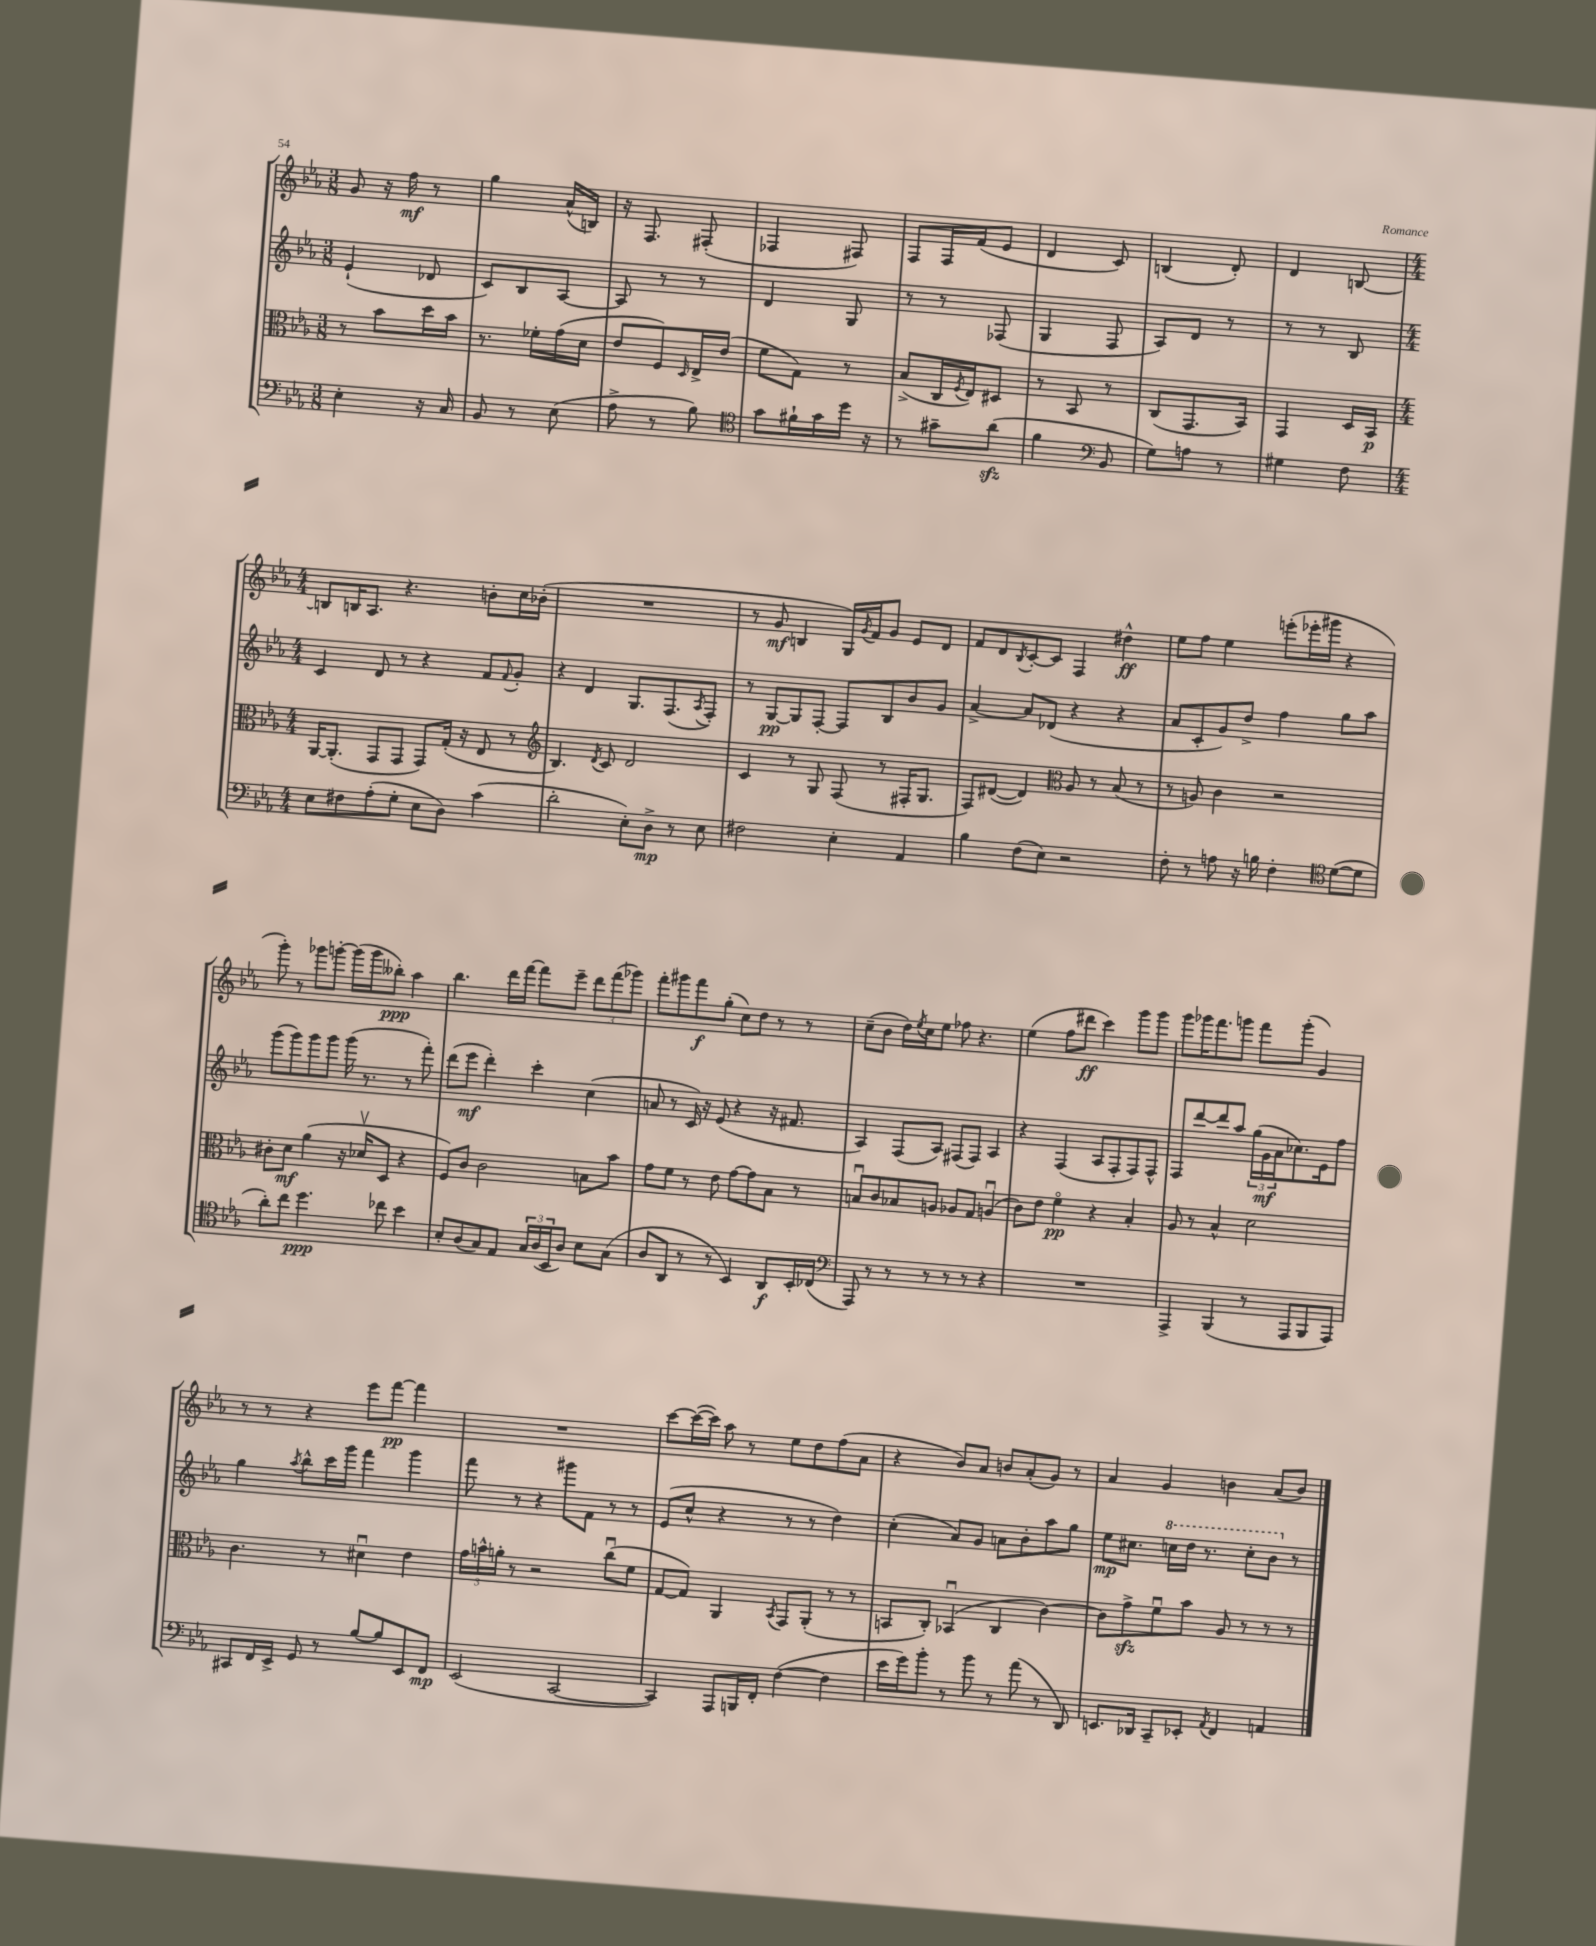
<<
\new StaffGroup <<
\new Staff = "s0" {
    \clef treble \key ees \major \numericTimeSignature \time 3/8
    g'8 r16 f''16\mf r8 |
    g''4 aes'16-^( b16) |
    r16 f8. fis8-.( |
    fes4 fis8) |
    f8 f16 f'16( ees'8 |
    d'4 c'8) |
    b4( d'8-.) |
    d'4 b8~ |
    \numericTimeSignature \time 4/4 b8 b16 aes8. r4. b'8-. c''16 bes'16-.( |
    R1 |
    r8 g'8\mf b4 g16) \acciaccatura { g'8 } f'16 g'8 ees'8 d'8 |
    f'8 d'8 \acciaccatura { bes8 } c'8~-. c'8 f4 dis''4-^\ff |
    ees''8 f''8 ees''4 e'''8-.( ees'''16-. gis'''16 r4 |
    g'''8-.) r8 ges'''8 g'''8~-. g'''16( g'''16 beses''8-.\ppp) aes''4 |
    bes''4. d'''16 f'''16~ f'''8 ees'''8-- \tuplet 3/2 { d'''8 f'''8( ges'''8) } |
    f'''8-. gis'''8 f'''8\f g''8-.( c''8) d''8 r8 r8 |
    c''8--( bes'8 d''16) \acciaccatura { ees''8 } c''16 ees''8 fes''8 r4. |
    ees''4( f''8 dis'''8\ff c'''4) g'''8 g'''8 |
    g'''8 ges'''16 f'''8. g'''8 f'''8 g'''8-.( g'4) |
    r8 r8 r4 ees'''8 f'''8~\pp f'''4 |
    R1 |
    c'''8~ c'''16~( c'''16) aes''8 r8 ees''8 d''8 f''8( aes'8 |
    r4 bes'8) aes'8 b'8 aes'8-.( g'8) r8 |
    aes'4 g'4 b'4 aes'8( b'8) \bar "|." |
}
\new Staff = "s1" {
    \clef treble \key ees \major \numericTimeSignature \time 3/8
    ees'4-!( des'8 |
    c'8) bes8 aes8~ |
    aes8 r8 r8 |
    d'4 g8 |
    r8 r8 fes8( |
    g4 f8 |
    aes8) d'8 r8 |
    r8 r8 bes8 |
    \numericTimeSignature \time 4/4 c'4 d'8 r8 r4 f'8 \appoggiatura { f'8 } g'8-. |
    r4 d'4 g8. f8.( \acciaccatura { aes8 } f8-.) |
    r8 g8~\pp g8 f8~-. f8 bes8 bes'8 g'8 |
    aes'4~-> aes'8 des'8( r4 r4 |
    aes'8 c'8-. g'8) d''8-> f''4 g''8 aes''8 |
    g'''8( g'''8) g'''8 g'''8 g'''16( r8. r8 f'''8-.) |
    d'''8( ees'''8\mf d'''4-.) c'''4-. c''4( |
    a'8 r8 c'16) r16 ees'8( r4 r16 fis'8. |
    aes4) f8( aes8) fis8( fis8) aes4 |
    r4 f4( aes8 f8-. f8) f8-^ |
    f8 d'''8~ d'''8 aes''8 \tuplet 3/2 { g''16( g'16\mf aes'16 } ces''8.) ees'16 f''8 |
    g''4 \acciaccatura { aes''8 } bes''8-^ c'''16 g'''16 f'''4 g'''4 |
    f'''8 r8 r4 gis'''8 f'8 r8 r8 |
    ees'8( c''8-^ r4 r8 r8 d''4) |
    c''4-.( aes'8) g'8 a'8 bes'8-. aes''8 g''8 |
    ees''8\mp cis''8. \ottava #1 c'''!16 d'''16 r8. c'''8-. bes''8 \ottava #0 r8 \bar "|." |
}
\new Staff = "s2" {
    \clef alto \key ees \major \numericTimeSignature \time 3/8
    r8 bes'8 d''16 bes'16 |
    r8. fes'16-. g'16( d'16 |
    ees'8 f8) \grace { d16 } ees16-> ees'16( |
    f'8 g8) r8 |
    bes8->( c16 \acciaccatura { f8 } ees16) dis8 |
    r8 bes,8 r8 |
    c8( g,8. bes,16) |
    g,4 d16 bes,16\p |
    \numericTimeSignature \time 4/4 aes,16~ aes,8.-.( g,8 g,8 g,8) g16-.( r16 ees8 r8 |
    \clef treble bes4.) \acciaccatura { d'8 } c'8 d'2 |
    c'4 r8 g8 f8( r8 fis16-. g8. |
    f8) dis'8~( dis'4) \clef alto aes8 r8 bes8( r8 |
    r8 a8) c'4 r2 |
    cis'8-. d'8\mf aes'4( r16 des'16\upbow d8 r4 |
    f8) c'8 c'2 b8 bes'8 |
    g'8 f'8 r8 ees'8 g'8~ g'8 bes8 r8 |
    b8\downbow c'8 bes8 a8 aes8 g8 a4\downbow( |
    c'8) ees'8 f'4\flageolet\pp r4 bes4-. |
    aes8 r8 bes4-^ d'2 |
    c'4. r8 dis'4\downbow ees'4 |
    \tuplet 3/2 { g'16 b'16-^ a'16-. } r8 r2 c''8\downbow( f'8 |
    g8~ g8) aes,4 \acciaccatura { bes,8 } g,8 aes,8-.( r8 r8 |
    b,8 c8-.) bes,4\downbow( c4 c'4~) |
    c'8 g'8->\sfz f'8\downbow bes'8 aes8 r8 r8 r8 \bar "|." |
}
\new Staff = "s3" {
    \clef bass \key ees \major \numericTimeSignature \time 3/8
    ees4-. r16 c16 |
    bes,8 r8 ees8( |
    aes8-> r8 bes8) |
    \clef tenor g'8 fis'16-! g'16 d''16 r16 |
    r8 gis'8-- aes'8\sfz( |
    f'4 \clef bass bes,8 |
    g8) a8 r8 |
    gis4 f8 |
    \numericTimeSignature \time 4/4 ees8 fis8 aes8-.( g8-. ees8 d8) c'4( |
    d'2-. ees8-.) d8->\mp r8 ees8 |
    fis2 ees4-. aes,4 |
    bes4 f8( ees8) r2 |
    f8-. r8 a8 r16 b16 f4-. \clef tenor d'8~( d'8 |
    aes'8-.) c''8 d''4.\ppp ces''8 bes'4 |
    bes8-. aes8( g8) ees8 \tuplet 3/2 { g16 aes16( bes,16 } aes8) bes8 g8( |
    aes8 aes,8 r8 r8 bes,4) aes,8\f bes,16-. ces16( |
    \clef bass aes,,8) r8 r8 r8 r8 r8 r4 |
    R1 |
    aes,,4-> bes,,4( r8 aes,,8 bes,,8 aes,,8) |
    cis,8 f,16 ees,16-> g,8 r8 bes8~ bes8 ees,8 f,8\mp |
    ees,2( c,2~ |
    c,4) aes,,8 b,,16 f,16-. f4~( f4 |
    ees'16 g'16) bes'8-. r8 bes'8 r8 aes'8( r8 d,8) |
    e,8. des,16 c,8-- ees,8-. \acciaccatura { aes,8 } f,4 a,4 \bar "|." |
}
>>
>>
\layout { \context { \Score \remove "Bar_number_engraver" } }
